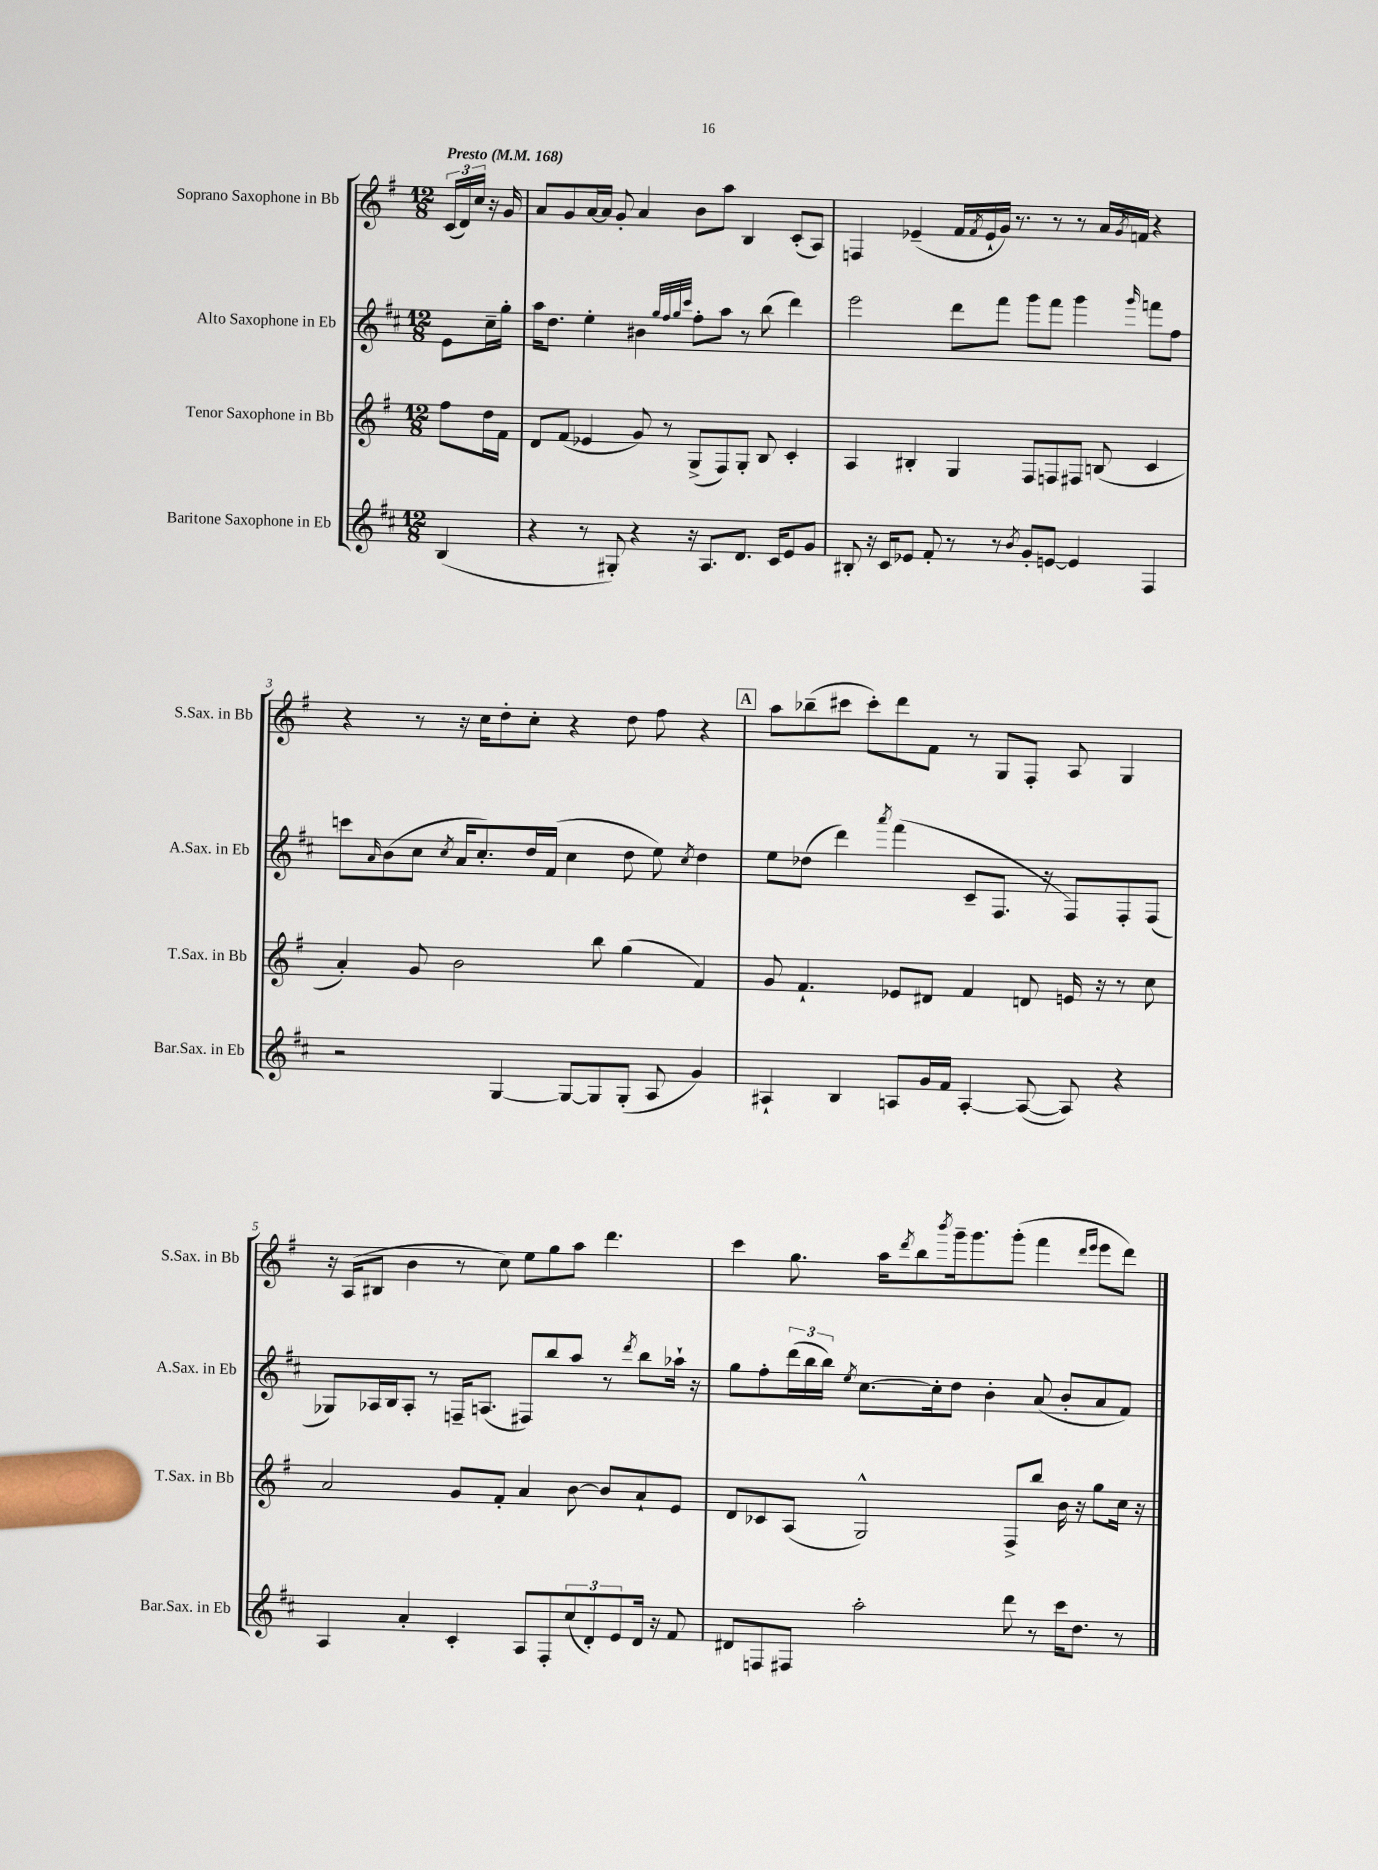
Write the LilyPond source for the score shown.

<<
\new StaffGroup <<
\new Staff = "s0" \with { instrumentName = "Soprano Saxophone in Bb" shortInstrumentName = "S.Sax. in Bb" } {
    \clef treble \key g \major \numericTimeSignature \time 12/8 \partial 4 \tempo "Presto" 4 = 168
    \tuplet 3/2 { c'16( d'16) c''16 } r16 g'16 |
    a'8 g'8 a'16~ a'16 g'8-. a'4 b'8 a''8 b4 c'8-.( a8) |
    f4 ees'4--( fis'16 \acciaccatura { fis'8 } ees'16-! g'16) r8. r8 r8 a'16 \acciaccatura { g'8 } f'16 r4 |
    r4 r8 r16 c''16 d''8-. c''8-. r4 d''8 fis''8 r4 |
    \mark \markup { \box "A" } a''8 bes''8--( cis'''8 cis'''8-.) d'''8 fis'8 r8 g8 fis8-. a8 g4 |
    r16 a16( bis8 b'4 r8 c''8) e''8 g''8 a''8 d'''4. |
    c'''4 g''8. a''16 \acciaccatura { d'''8 } b''8 \acciaccatura { b'''8 } g'''16-- g'''8. g'''8-.( fis'''4 \grace { d'''16 e'''16 } e'''8 d'''8) \bar "|." |
}
\new Staff = "s1" \with { instrumentName = "Alto Saxophone in Eb" shortInstrumentName = "A.Sax. in Eb" } {
    \clef treble \key d \major \numericTimeSignature \time 12/8 \partial 4
    e'8 cis''16-- g''16-. |
    a''16 d''8. e''4-. bis'4 \grace { g''32 fis''32 g''32 cis'''32 } fis''8-. a''8 r8 b''8( d'''4) |
    e'''2 d'''8 fis'''8 g'''8 fis'''8 g'''4 \grace { g'''16 } f'''8 fis''8 |
    c'''8 \grace { a'16 } b'8( cis''8 \acciaccatura { cis''8 } a'16 cis''8.-.) d''16 fis'16( cis''4 d''8 e''8) \acciaccatura { cis''8 } d''4 |
    \mark \markup { \box "A" } e''8 des''8( d'''4) \acciaccatura { a'''8 } fis'''4( cis'8-- fis8. r16 fis8) fis8-. fis8( |
    ges8) aes16 b16 aes8-. r8 f16-- a8.( fis8) b''8 a''8 r8 \acciaccatura { d'''8 } b''8 aes''16-! r16 |
    g''8 fis''8-. \tuplet 3/2 { d'''16( b''16 b''16) } \acciaccatura { e''8 } cis''8.~ cis''16-. d''8 b'4-. a'8( b'8-. a'8 fis'8) \bar "|." |
}
\new Staff = "s2" \with { instrumentName = "Tenor Saxophone in Bb" shortInstrumentName = "T.Sax. in Bb" } {
    \clef treble \key g \major \numericTimeSignature \time 12/8 \partial 4
    fis''8 d''16 fis'16 |
    d'8 fis'8( ees'4 g'8) r8 g8->( fis8) g8-. b8 c'4-. |
    a4 bis4-. g4 fis8 f8 fis8 b8( c'4 |
    a'4-.) g'8 b'2 b''8 g''4( fis'4) |
    \mark \markup { \box "A" } g'8 fis'4.-! ees'8 dis'8 fis'4 d'8 e'16 r16 r8 c''8 |
    a'2 g'8 fis'8-. a'4 b'8~ b'8 a'8-! e'8 |
    d'8 ces'8 a8( g2-^) fis8-> b''8 b'16 r16 g''8 c''16 r16 \bar "|." |
}
\new Staff = "s3" \with { instrumentName = "Baritone Saxophone in Eb" shortInstrumentName = "Bar.Sax. in Eb" } {
    \clef treble \key d \major \numericTimeSignature \time 12/8 \partial 4
    b4( |
    r4 r8 gis8-.) r4 r16 a8. d'8. cis'16 e'8 g'8 |
    bis8-. r16 cis'16 ees'8 fis'8-. r8 r8 \acciaccatura { b'8 } g'8-. e'8~ e'4 fis4 |
    r2 g4~ g8~ g8 g8-.( a8 g'4) |
    \mark \markup { \box "A" } ais4-! b4 a8 g'16 fis'16 a4~-. a8~( a8) r4 |
    a4 a'4-. cis'4-. a8 fis8-. \tuplet 3/2 { cis''8( d'8-.) e'8 } d'16 r16 fis'8 |
    dis'8 f8 fis8 a''2-. d'''8 r8 cis'''16 d''8. r8 \bar "|." |
}
>>
>>
